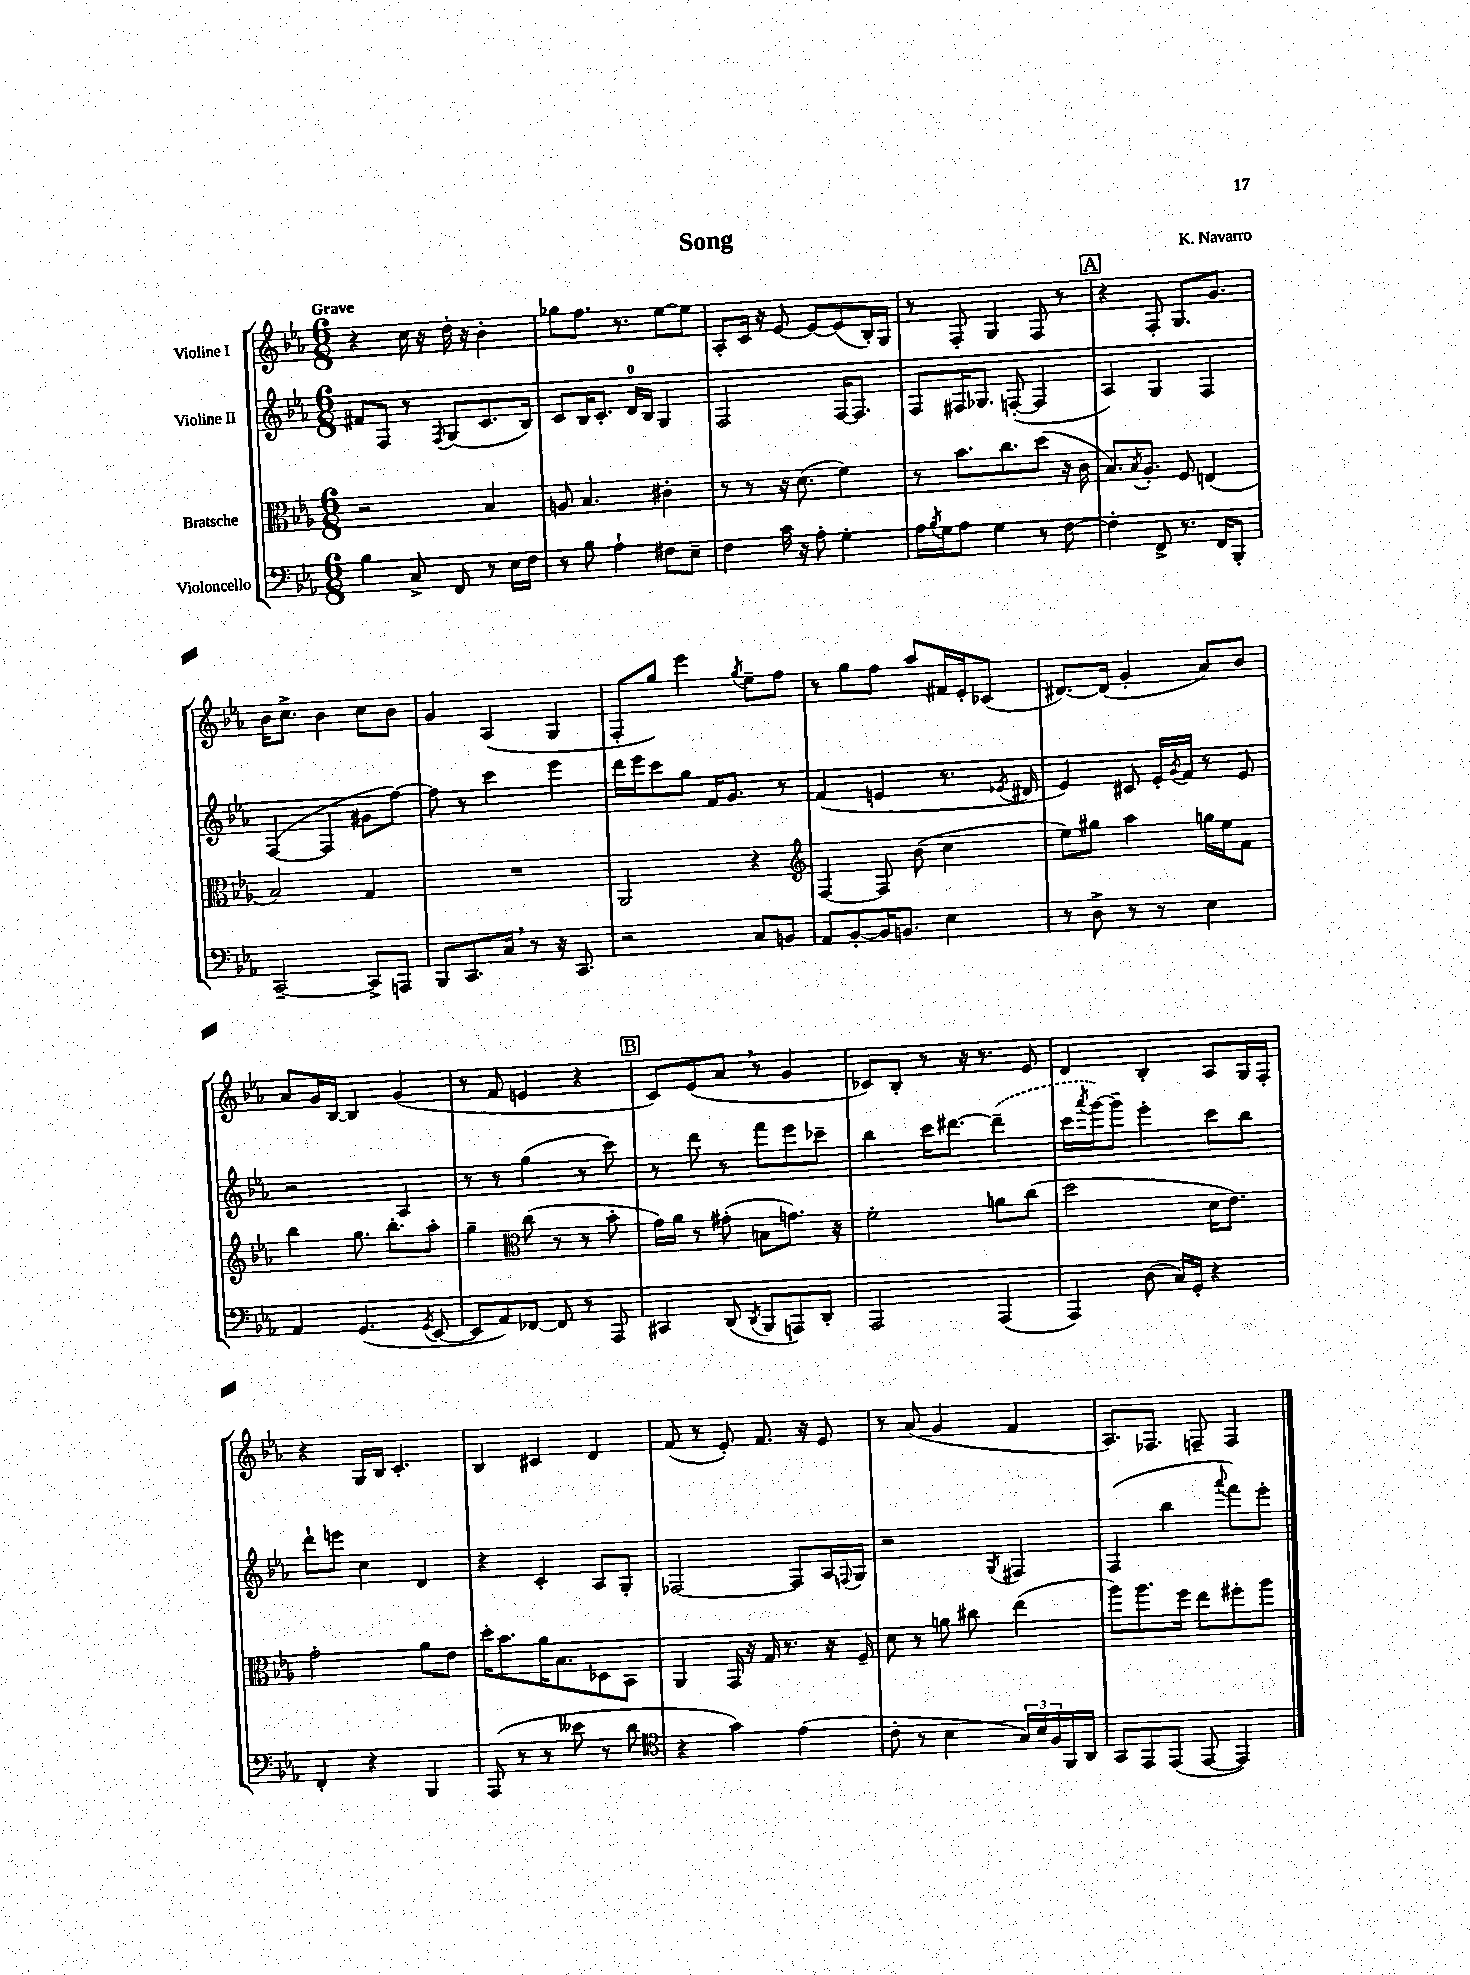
\header { title = "Song" composer = "K. Navarro" }
<<
\new StaffGroup <<
\new Staff = "s0" \with { instrumentName = "Violine I" } {
    \clef treble \key ees \major \numericTimeSignature \time 6/8 \tempo "Grave"
    r4 c''16 r16 d''16-. r16 bes'4-. |
    ges''8 f''8. r8. ees''8~ ees''8 |
    aes8-. c'16 r16 ees'8~ ees'8~ ees'8( bes16-.) g16 |
    r8 f8-. g4 f8 r8 |
    \mark \markup { \box "A" } r4 f8-. g8. g'8. |
    bes'16 c''8.-> bes'4 c''8 bes'8 |
    g'4 aes4( g4 |
    f8-. g''8) ees'''4 \acciaccatura { g''8 } ees''8-- f''8 |
    r8 g''8 f''8 aes''8 fis'16 ees'16-. ces'8( |
    dis'8.~) dis'16( g'4-. aes'8) bes'8 |
    aes'8 g'16 bes16~ bes4 g'4( |
    r8 f'8 e'4 r4 |
    \mark \markup { \box "B" } c'8) ees'8( aes'8 \breathe r8 g'4 |
    ces'8) bes8-. r8 r16 r8. ees'8 |
    d'4 bes4-. aes8 g16 f16-. |
    r4 g16 bes16 c'4.-. |
    bes4 cis'4 d'4 |
    f'8( r8 ees'8-.) f'8. r16 ees'8 |
    r8 aes'8( g'4 f'4 |
    aes8.) fes8. f8-- f4 \bar "|." |
}
\new Staff = "s1" \with { instrumentName = "Violine II" } {
    \clef treble \key ees \major \numericTimeSignature \time 6/8
    fis'8 f8 r8 \acciaccatura { f8 } g8( c'8. bes16) |
    c'8 bes16 c'8.-. d'16-0 bes16 g4 |
    f2 f16~ f8. |
    f8 fis16 ges8. f8~-.( f4 |
    \mark \markup { \box "A" } aes4) g4 f4 |
    f4~( f4 gis'8 f''8~) |
    f''8 r8 c'''4 ees'''4 |
    d'''16 ees'''16 c'''8 g''8 f'16 g'8. r8 |
    f'4( e'4 r8. \acciaccatura { ees'8 } dis'16 |
    ees'4) cis'8 ees'16-. \acciaccatura { g'8 } f'16 r8 ees'8 |
    r2 aes4 |
    r8 r8 g''4( r8 c'''8) |
    \mark \markup { \box "B" } r8 d'''8 r8 f'''8 ees'''8 ces'''8-- |
    bes''4 c'''16 dis'''8.~ \once \slurDashed dis'''4--( |
    c'''16 \acciaccatura { aes'''8 } g'''16~) g'''8-- ees'''4-. c'''8 bes''8 |
    d'''8-! e'''8 c''4 d'4 |
    r4 c'4-. aes8 g8-. |
    fes2~ fes8 aes16 \appoggiatura { f8 } g16 |
    r2 \acciaccatura { g8 } fis4 |
    f4( bes''4 \appoggiatura { aes'''8 } f'''8) ees'''8-. \bar "|." |
}
\new Staff = "s2" \with { instrumentName = "Bratsche" } {
    \clef alto \key ees \major \numericTimeSignature \time 6/8
    r2 bes4 |
    a8 bes4. cis'4-. |
    r8 r8 r16 d'8.( f'4) |
    r8 bes'8. c''8. d''8( r16 c'16 |
    \mark \markup { \box "A" } bes8.) \acciaccatura { bes8 } aes8.-. f8 e4( |
    bes2) g4 |
    R2. |
    aes,2 r4 |
    \clef treble f4~ f8 bes'8( c''4 |
    ees''8) gis''8 aes''4 g''16 ees''16 f'8 |
    bes''4 g''8. bes''8.-. aes''8-. |
    g''4-- \clef alto c''8( r8 r8 bes'8-. |
    \mark \markup { \box "B" } g'16) aes'16 r8 gis'8-.( b8 g'8.) r16 |
    f'2-. a'8 c''8( |
    d''2 d'16 ees'8.) |
    g'2-. aes'8 ees'8 |
    d''16-. bes'8. aes'16 bes8. des8 bes,8 |
    aes,4 g,16 r16 g16 r8. r16 f16-- |
    d'8 r8 a'8 cis''8 ees''4( |
    aes''8) aes''8. f''16 ees''8 fis''8-. aes''8 \bar "|." |
}
\new Staff = "s3" \with { instrumentName = "Violoncello" } {
    \clef bass \key ees \major \numericTimeSignature \time 6/8
    bes4 c8-> f,8 r8 ees16 f16 |
    r8 bes8 aes4-! fis8 ees8-- |
    f4 c'16 r16 aes8-. g4-. |
    aes16 \acciaccatura { bes8 } g16 aes8 g4 r8 f8~ |
    \mark \markup { \box "A" } f4-. f,8-> r8. f,16 bes,,8-. |
    c,2~-- c,8-> a,,8 |
    bes,,8 c,8. c16 \breathe r8 r16 c,8. |
    r2 c8 b,8 |
    aes,8 bes,8~-. bes,16 b,8. ees4 |
    r8 d8-> r8 r8 ees4 |
    aes,4 g,4.( \acciaccatura { g,8 } ees,8~ |
    ees,8 aes,8) fes,8~ fes,8 r8 aes,,8 |
    \mark \markup { \box "B" } cis,4 d,8( \acciaccatura { d,8 } bes,,8 a,,8) d,8-. |
    aes,,2 aes,,4( |
    aes,,4) d8( c16) g,16-. r4 |
    f,4-. r4 bes,,4 |
    aes,,8( r8 r8 eeses'8 r8 d'8 |
    \clef tenor r4 g'4) ees'4( |
    c'8-. r8 bes4 \tuplet 3/2 { g16) bes16 f16 } f,16 aes,16 |
    g,8 ees,8 ees,8( ees,8~ ees,4) \bar "|." |
}
>>
>>
\layout { \context { \Score \remove "Bar_number_engraver" } }
